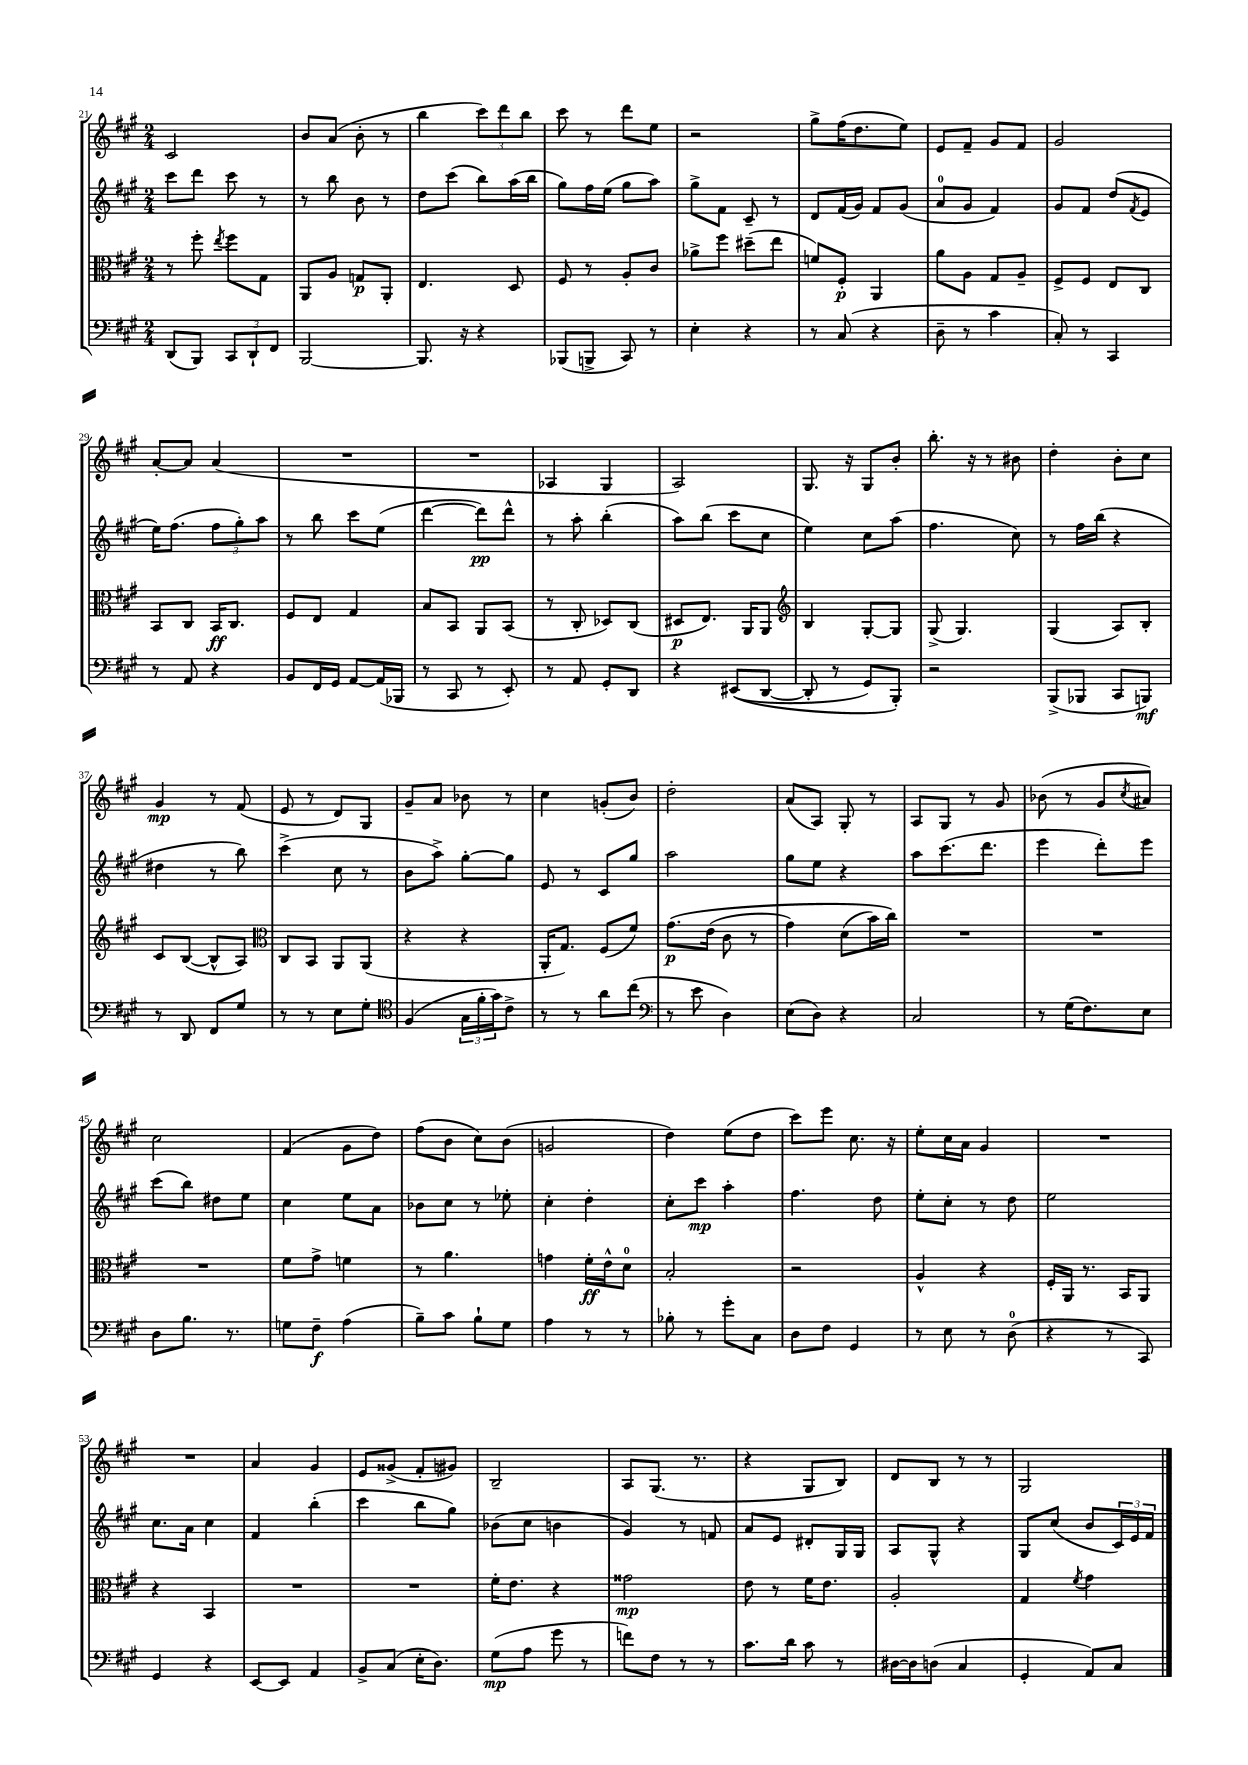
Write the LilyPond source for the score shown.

<<
\new StaffGroup <<
\new Staff = "s0" {
    \clef treble \key a \major \numericTimeSignature \time 2/4
    cis'2 |
    b'8 a'8( b'8-. r8 |
    b''4 \tuplet 3/2 { cis'''8) d'''8 b''8 } |
    cis'''8 r8 d'''8 e''8 |
    r2 |
    gis''8-> fis''16( d''8. e''8) |
    e'8 fis'8-- gis'8 fis'8 |
    gis'2 |
    a'8~-. a'8 a'4( |
    R2 |
    R2 |
    aes4 gis4 |
    a2) |
    gis8. r16 gis8 b'8-. |
    b''8.-. r16 r8 bis'8 |
    d''4-. b'8-. cis''8 |
    gis'4\mp r8 fis'8( |
    e'8 r8 d'8) gis8 |
    gis'8-- a'8 bes'8 r8 |
    cis''4 g'8-.( b'8) |
    d''2-. |
    a'8( a8) gis8-. r8 |
    a8 gis8 r8 gis'8 |
    bes'8( r8 gis'8 \acciaccatura { cis''8 } ais'8) |
    cis''2 |
    fis'4( gis'8 d''8) |
    fis''8( b'8 cis''8) b'8( |
    g'2 |
    d''4) e''8( d''8 |
    cis'''8) e'''8 cis''8. r16 |
    e''8-. cis''16 a'16 gis'4 |
    R2 |
    R2 |
    a'4 gis'4 |
    e'8 gisis'8->( fis'8-. gis'8) |
    b2-- |
    a8 gis8.( r8. |
    r4 gis8 b8) |
    d'8 b8 r8 r8 |
    gis2 \bar "|." |
}
\new Staff = "s1" {
    \clef treble \key a \major \numericTimeSignature \time 2/4
    cis'''8 d'''8 cis'''8 r8 |
    r8 b''8 b'8 r8 |
    d''8 cis'''8( b''8) a''16( b''16 |
    gis''8) fis''16 e''16( gis''8 a''8) |
    gis''8-> fis'8 cis'8-- r8 |
    d'8 fis'16( gis'16) fis'8 gis'8( |
    a'8-0 gis'8 fis'4) |
    gis'8 fis'8 d''8( \acciaccatura { fis'8 } e'8 |
    e''16) fis''8.( \tuplet 3/2 { fis''8 gis''8-.) a''8 } |
    r8 b''8 cis'''8 e''8( |
    d'''4~ d'''8\pp) d'''8-^ |
    r8 a''8-. b''4-.( |
    a''8) b''8( cis'''8 cis''8 |
    e''4) cis''8 a''8( |
    fis''4. cis''8) |
    r8 fis''16 b''16( r4 |
    dis''4 r8 b''8) |
    cis'''4->( cis''8 r8 |
    b'8 a''8->) gis''8~-. gis''8 |
    e'8 r8 cis'8 gis''8 |
    a''2 |
    gis''8 e''8 r4 |
    a''8 cis'''8.( d'''8. |
    e'''4 d'''8-.) e'''8 |
    cis'''8( b''8) dis''8 e''8 |
    cis''4 e''8 a'8 |
    bes'8 cis''8 r8 ees''8-. |
    cis''4-. d''4-. |
    cis''8-. cis'''8\mp a''4-. |
    fis''4. d''8 |
    e''8-. cis''8-. r8 d''8 |
    e''2 |
    cis''8. a'16 cis''4 |
    fis'4 b''4-.( |
    cis'''4 b''8 gis''8) |
    bes'8( cis''8 b'4 |
    gis'4) r8 f'8 |
    a'8 e'8 dis'8-. gis16 gis16 |
    a8 gis8-^ r4 |
    gis8 cis''8( b'8 \tuplet 3/2 { cis'16) e'16 fis'16 } \bar "|." |
}
\new Staff = "s2" {
    \clef alto \key a \major \numericTimeSignature \time 2/4
    r8 fis''8-. \acciaccatura { e''8 } fis''8 gis8 |
    a,8 a8 g8\p a,8-. |
    e4. d8 |
    fis8 r8 a8-. cis'8 |
    aes'8-> fis''8 dis''8--( e''8 |
    f'8) fis8-.\p a,4 |
    a'8 a8 gis8 a8-- |
    fis8-> fis8 e8 cis8 |
    b,8 cis8 b,16\ff cis8. |
    fis8 e8 gis4 |
    b8 b,8 a,8 b,8( |
    r8 cis8-. des8) cis8( |
    dis8\p e8.) a,16 a,8 |
    \clef treble b4 gis8~-. gis8 |
    gis8->( gis4.) |
    gis4( a8) b8-. |
    cis'8 b8~( b8-^ a8) |
    \clef alto cis8 b,8 a,8 a,8( |
    r4 r4 |
    a,16-. gis8.) fis8( fis'8) |
    gis'8.\p\( e'16( cis'8 r8 |
    gis'4) d'8( b'16) cis''16\) |
    R2 |
    R2 |
    R2 |
    fis'8 gis'8-> f'4 |
    r8 a'4. |
    g'4 fis'16-.\ff e'16-^ d'8-0 |
    b2-. |
    r2 |
    a4-^ r4 |
    fis16-. a,16 r8. b,16 a,8 |
    r4 b,4 |
    R2 |
    R2 |
    fis'16-. e'8. r4 |
    gisis'2\mp |
    e'8 r8 fis'16 e'8. |
    a2-. |
    gis4 \acciaccatura { fis'8 } gis'4 \bar "|." |
}
\new Staff = "s3" {
    \clef bass \key a \major \numericTimeSignature \time 2/4
    d,8( b,,8) \tuplet 3/2 { cis,8 d,8-! fis,8 } |
    b,,2~ |
    b,,8. r16 r4 |
    bes,,8( b,,8-> cis,8) r8 |
    e4-. r4 |
    r8 cis8( r4 |
    d8-- r8 cis'4 |
    cis8-.) r8 cis,4 |
    r8 a,8 r4 |
    b,8 fis,16 gis,16 a,8~ a,16( bes,,16 |
    r8 cis,8 r8 e,8-.) |
    r8 a,8 gis,8-. d,8 |
    r4 eis,8(\( d,8~ |
    d,8-. r8 gis,8) b,,8-.\) |
    r2 |
    b,,8->( bes,,8 cis,8 b,,8\mf) |
    r8 d,8 fis,8 gis8 |
    r8 r8 e8 gis8-. |
    \clef tenor fis4( \tuplet 3/2 { gis16 fis'16-. gis'16) } cis'8-> |
    r8 r8 a'8 cis''8( |
    \clef bass r8 e'8 d4) |
    e8( d8) r4 |
    cis2 |
    r8 gis16( fis8.) e8 |
    d8 b8. r8. |
    g8 fis8--\f a4( |
    b8--) cis'8 b8-! gis8 |
    a4 r8 r8 |
    bes8-. r8 gis'8-. cis8 |
    d8 fis8 gis,4 |
    r8 e8 r8 d8-0( |
    r4 r8 cis,8) |
    gis,4 r4 |
    e,8~ e,8 a,4 |
    b,8-> cis8( e16-. d8.) |
    gis8\mp( a8 gis'8 r8 |
    f'8) fis8 r8 r8 |
    cis'8. d'16 cis'8 r8 |
    dis16~ dis16 d8( cis4 |
    gis,4-. a,8) cis8 \bar "|." |
}
>>
>>
\layout { \context { \Score currentBarNumber = #21 } }
